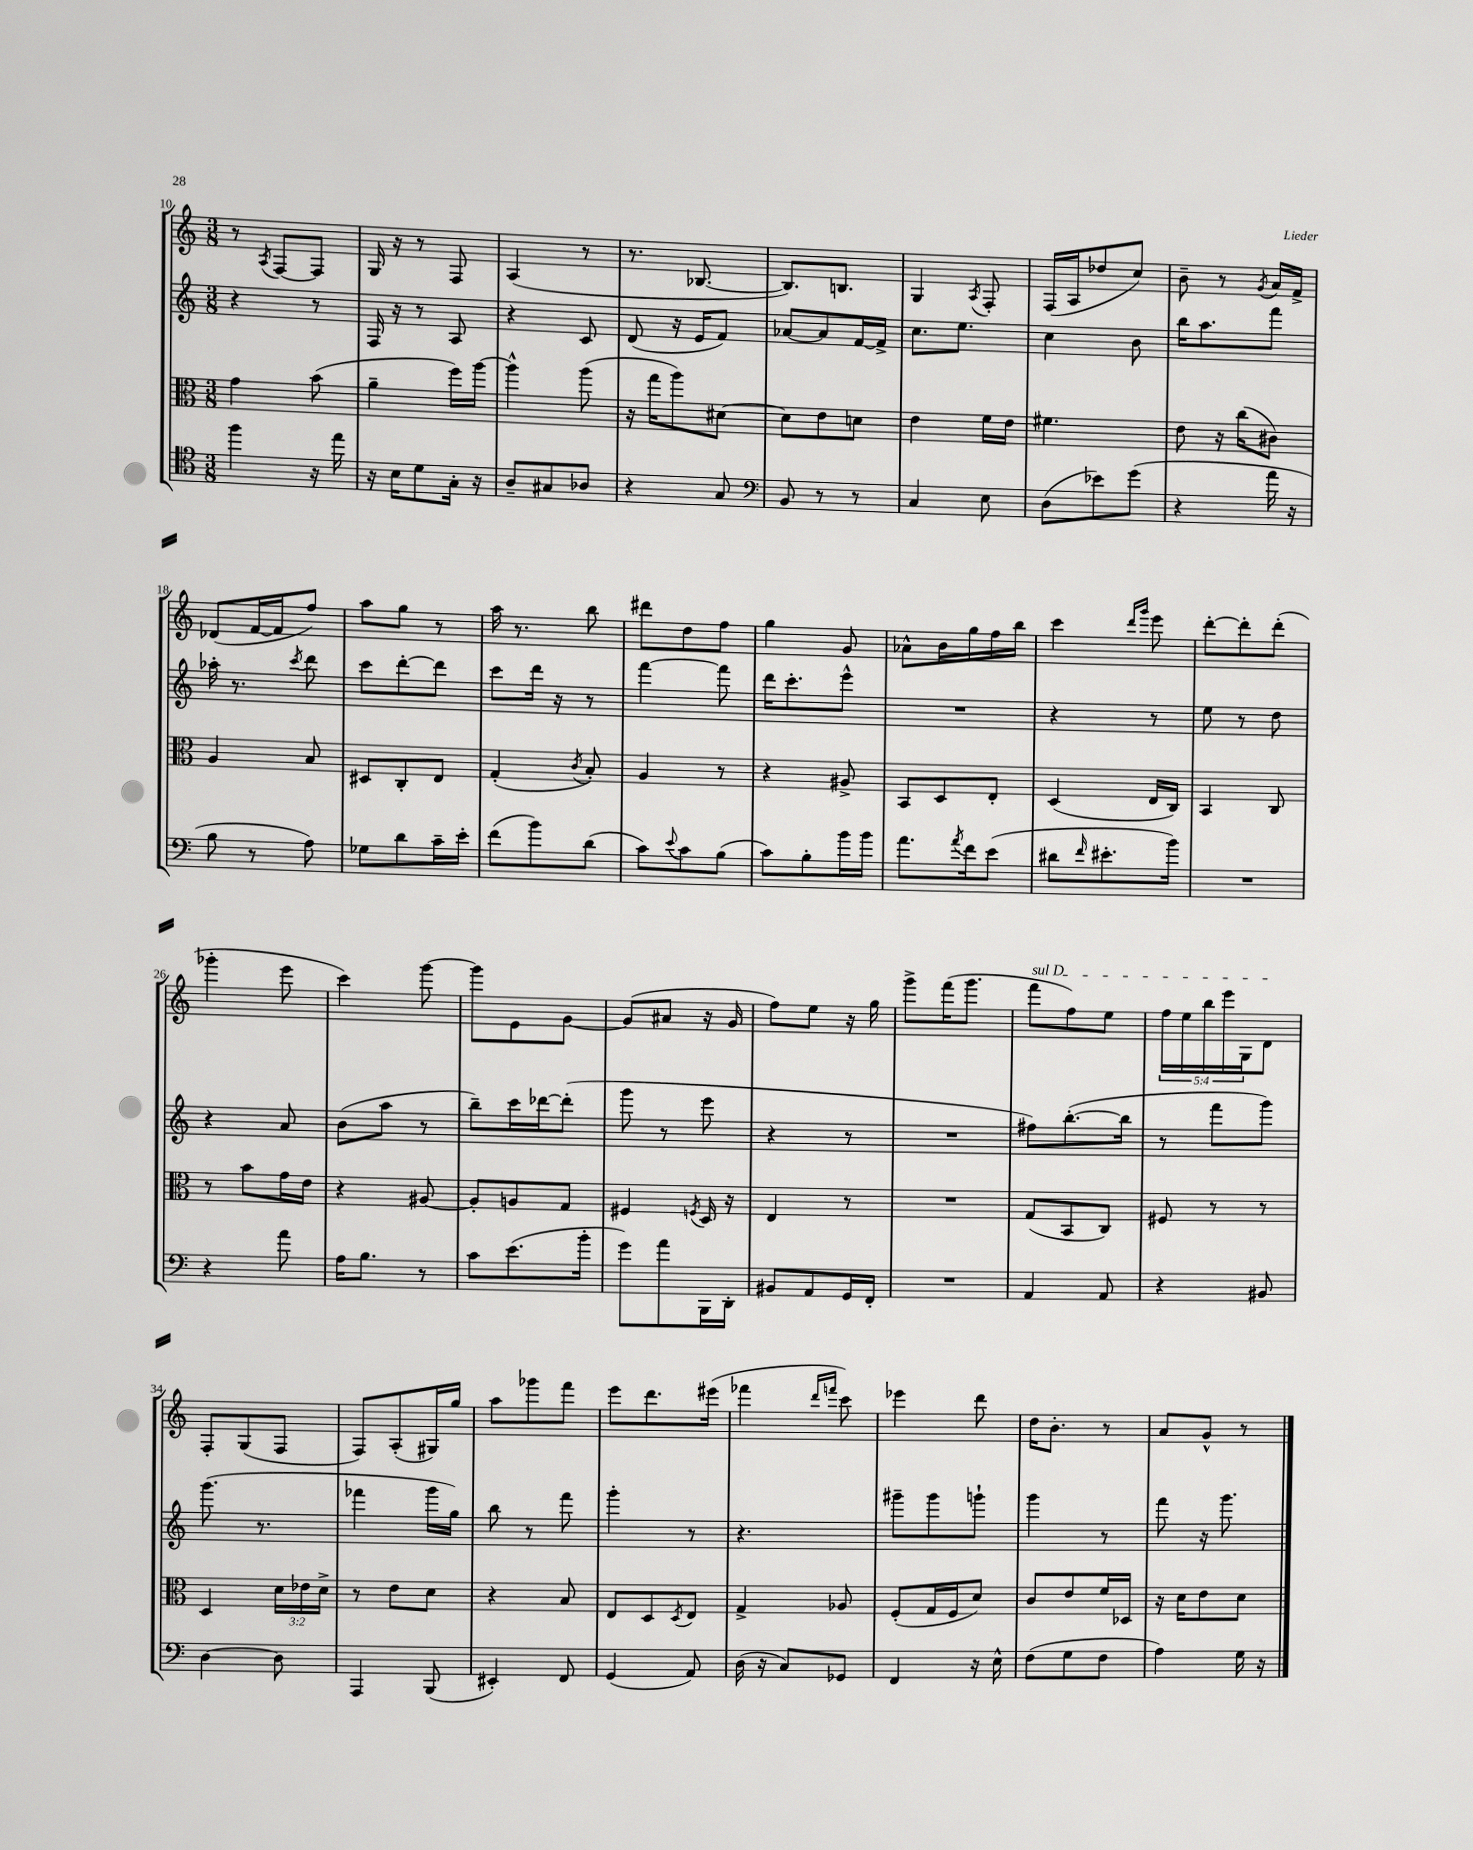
<<
\new StaffGroup <<
\new Staff = "s0" {
    \clef treble \key c \major \numericTimeSignature \time 3/8 \override Staff.TupletNumber.text = #tuplet-number::calc-fraction-text
    r8 \acciaccatura { a8 } f8~ f8 |
    g16 r16 r8 f8 |
    a4( r8 |
    r8. bes8.~ |
    bes8.) b8. |
    g4 \acciaccatura { a8 } f8-. |
    f16( a16 des''8 c''8) |
    b'8-- r8 \acciaccatura { g'8 } a'16 f'16-> |
    des'8( f'16~ f'16 f''8) |
    a''8 g''8 r8 |
    a''16 r8. b''8 |
    dis'''8 d''8 f''8 |
    g''4 g'8 |
    aes'8-^ b'16 g''16 f''16 b''16 |
    c'''4 \grace { d'''16 g'''16 } e'''8 |
    d'''8~-. d'''8-. d'''8-.( |
    ges'''4-. e'''8 |
    c'''4) g'''8~ |
    g'''8 e'8 g'8~ |
    g'8( ais'8 r16 g'16 |
    f''8) e''8 r16 g''16 |
    g'''8-> f'''16( g'''8. |
    \once \override TextSpanner.bound-details.left.text = \markup { \italic "sul D" } f'''8\startTextSpan f''8) e''8 |
    \tuplet 5/4 { f''16 e''16 b''16 e'''16 g16 } d'8\stopTextSpan |
    f8-. g8( f8 |
    f8) a8-.( gis16) g''16 |
    a''8 ges'''8 f'''8 |
    e'''8 d'''8. eis'''16( |
    fes'''4 \grace { d'''16 f'''16 } c'''8) |
    ees'''4 d'''8 |
    d''16 b'8.-. r8 |
    a'8 g'8-^ r8 \bar "|." |
}
\new Staff = "s1" {
    \clef treble \key c \major \numericTimeSignature \time 3/8
    r4 r8 |
    f16 r16 r8 a8 |
    r4 c'8 |
    d'8( r16 e'16 f'8) |
    aes'8~ aes'8 f'16~ f'16-> |
    c''8. e''8. |
    c''4 b'8 |
    b''16 a''8. f'''8 |
    aes''16-. r8. \acciaccatura { c'''8 } d'''8 |
    c'''8 d'''8~-. d'''8 |
    c'''8 d'''16 r16 r8 |
    f'''4~ f'''8 |
    d'''16 c'''8.-. e'''8-^ |
    R4. |
    r4 r8 |
    e''8 r8 d''8 |
    r4 a'8 |
    b'8( a''8 r8 |
    b''8--) c'''16 des'''16~ des'''8-.( |
    g'''8 r8 e'''8 |
    r4 r8 |
    R4. |
    fis''8) b''8.~-.( b''16 |
    r8 f'''8 g'''8) |
    g'''8.( r8. |
    fes'''4 g'''16 g''16) |
    b''8 r8 f'''8 |
    g'''4-. r8 |
    r4. |
    gis'''8-- gis'''8 g'''8-! |
    g'''4 r8 |
    f'''8 r16 g'''8. \bar "|." |
}
\new Staff = "s2" {
    \clef alto \key c \major \numericTimeSignature \time 3/8 \override Staff.TupletNumber.text = #tuplet-number::calc-fraction-text
    g'4 b'8( |
    a'4-- f''16) a''16~ |
    a''4-^ a''8( |
    r16 g''16 a''8) dis'8~ |
    dis'8 e'8 d'8 |
    e'4 f'16 e'16 |
    fis'4. |
    e'8 r16 c''16( cis'8) |
    a4 b8 |
    dis8 c8-. e8 |
    g4-.( \acciaccatura { c'8 } b8-.) |
    a4 r8 |
    r4 ais8-> |
    b,8 d8 e8-. |
    d4( e16 c16) |
    b,4 c8 |
    r8 b'8 g'16 e'16 |
    r4 ais8~ |
    ais8-. a8 g8 |
    fis4 \acciaccatura { f8 } d16 r16 |
    e4 r8 |
    R4. |
    g8( b,8 c8) |
    fis8 r8 r8 |
    d4 \tuplet 3/2 { d'16 ees'16 d'16-> } |
    r8 e'8 d'8 |
    r4 b8 |
    e8 d8 \acciaccatura { d8 } e8 |
    g4-> aes8 |
    f8-.( g16 f16 d'8) |
    c'8 e'8 f'16 des16 |
    r16 d'16 e'8 d'8 \bar "|." |
}
\new Staff = "s3" {
    \clef tenor \key c \major \numericTimeSignature \time 3/8
    f''4 r16 e''16 |
    r16 b16 d'8 g16-. r16 |
    a8-- gis8 aes8 |
    r4 g8 |
    \clef bass b,8 r8 r8 |
    c4 e8 |
    d8( ees'8) g'8( |
    r4 a'16 r16 |
    b8 r8 a8) |
    ges8 d'8 c'16-- e'16-. |
    f'8( b'8) d'8( |
    c'8) \appoggiatura { e'8 } c'8 b8( |
    c'8) b8-. b'16 b'16 |
    a'8. \acciaccatura { a'8 } f'16 e'8( |
    dis'8 \grace { f'16 } eis'8.-. b'16) |
    R4. |
    r4 a'8 |
    a16 b8. r8 |
    c'8 e'8.( b'16-. |
    g'8) a'8 b,,16 d,16-. |
    bis,8 a,8 g,16 f,16-. |
    R4. |
    a,4 a,8 |
    r4 bis,8 |
    d4~ d8 |
    a,,4 b,,8( |
    eis,4-.) f,8 |
    g,4( a,8) |
    d16( r16 c8) ges,8 |
    f,4 r16 e16-^ |
    f8( g8 f8 |
    a4) g16 r16 \bar "|." |
}
>>
>>
\layout { \context { \Score currentBarNumber = #10 } }
